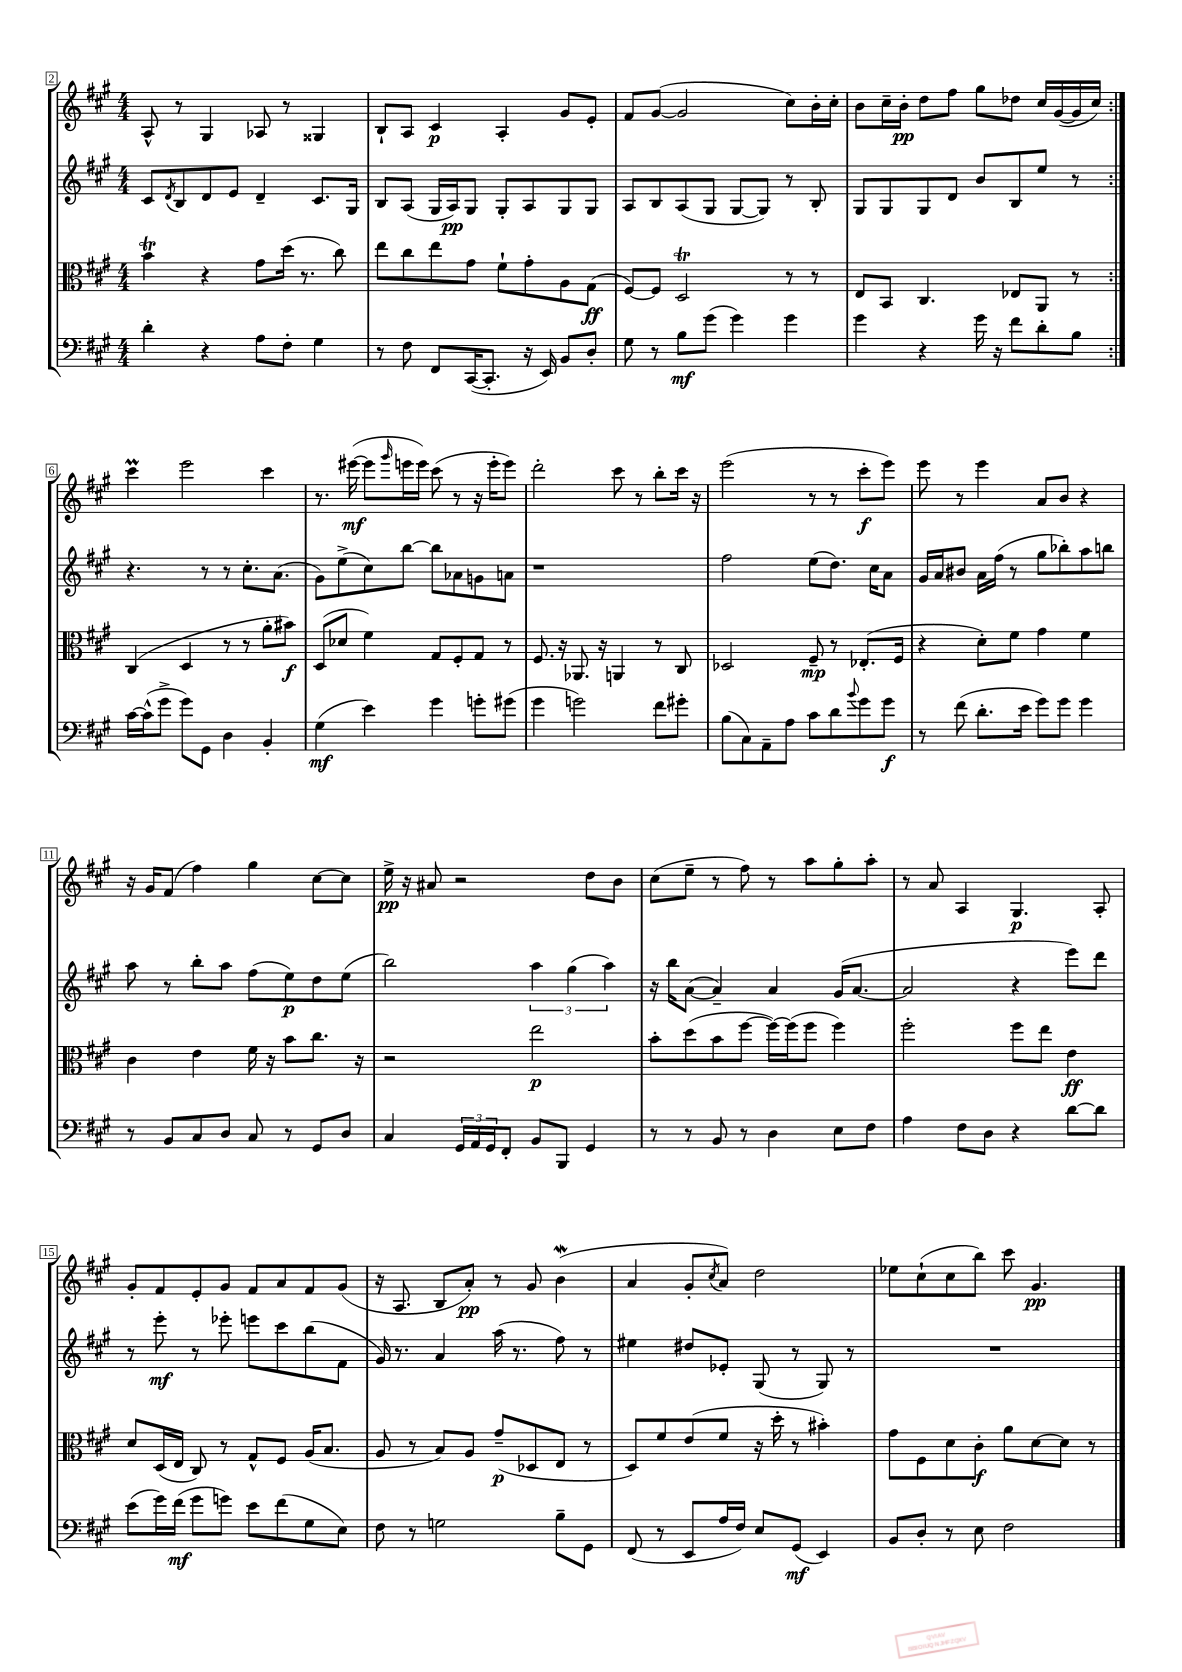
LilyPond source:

<<
\new StaffGroup <<
\new Staff = "s0" {
    \clef treble \key a \major \numericTimeSignature \time 4/4
    \repeat volta 2 { a8-^ r8 gis4 aes8 r8 gisis4 |
    b8-! a8 cis'4\p a4-. gis'8 e'8-. |
    fis'8 gis'8~( gis'2 cis''8) b'16-. cis''16-. |
    b'8 cis''16-- b'16-.\pp d''8 fis''8 gis''8 des''8 cis''16 gis'16~( gis'16 cis''16) | }
    cis'''4\prall e'''2 cis'''4 |
    r8. eis'''16~\mf( eis'''8 \grace { gis'''16 } e'''16 e'''16) cis'''8( r8 r16 e'''16-. e'''8) |
    d'''2-. cis'''8 r8 b''8-. cis'''16 r16 |
    e'''2( r8 r8 cis'''8-.\f e'''8) |
    e'''8 r8 e'''4 a'8 b'8 r4 |
    r16 gis'16 fis'8( fis''4) gis''4 cis''8~ cis''8 |
    e''16->\pp r16 ais'8 r2 d''8 b'8 |
    cis''8( e''8-- r8 fis''8) r8 a''8 gis''8-. a''8-. |
    r8 a'8 a4 gis4.\p a8-. |
    gis'8-. fis'8 e'8-. gis'8 fis'8 a'8 fis'8 gis'8( |
    r16 a8. b8 a'8-.\pp) r8 gis'8 b'4\mordent( |
    a'4 gis'8-. \acciaccatura { cis''8 } a'8) d''2 |
    ees''8 cis''8-!( cis''8 b''8) cis'''8 gis'4.\pp \bar "|." |
}
\new Staff = "s1" {
    \clef treble \key a \major \numericTimeSignature \time 4/4
    \repeat volta 2 { cis'8 \acciaccatura { d'8 } b8 d'8 e'8 d'4-- cis'8. gis16 |
    b8 a8( gis16 a16\pp) gis8 gis8-. a8 gis8 gis8 |
    a8 b8 a8( gis8 gis8~ gis8) r8 b8-. |
    gis8 gis8 gis8 d'8 b'8 b8 e''8 r8 | }
    r4. r8 r8 cis''8.-. a'8.( |
    gis'8) e''8->( cis''8) b''8~ b''8 aes'8 g'8 a'8 |
    r1 |
    fis''2 e''8( d''8.) cis''16 a'8 |
    gis'16 a'16 bis'8 a'16 fis''16( r8 gis''8 bes''8-.) a''8 b''8 |
    a''8 r8 b''8-. a''8 fis''8( e''8\p) d''8 e''8( |
    b''2) \tuplet 3/2 { a''4 gis''4( a''4) } |
    r16 b''16 a'8~( a'4--) a'4 gis'16( a'8.~ |
    a'2 r4 e'''8) d'''8 |
    r8 e'''8-.\mf r8 ees'''8-. e'''8 cis'''8 b''8( fis'8 |
    gis'16) r8. a'4 a''16( r8. fis''8) r8 |
    eis''4 dis''8 ees'8-. gis8( r8 gis8) r8 |
    R1 \bar "|." |
}
\new Staff = "s2" {
    \clef alto \key a \major \numericTimeSignature \time 4/4
    \repeat volta 2 { b'4\trill r4 gis'8 d''16( r8. cis''8) |
    e''8 cis''8 e''8 gis'8 fis'8-! gis'8-. a8 gis8\ff( |
    fis8~) fis8 d2\trill r8 r8 |
    e8 b,8 cis4. ees8 a,8 r8 | }
    cis4( d4 r8 r8 a'8-. bis'8\f) |
    d8( des'8 fis'4) gis8 fis8-. gis8 r8 |
    fis8. r16 aes,8. r16 a,4 r8 cis8 |
    des2 fis8--\mp r8 ees8.-.( fis16 |
    r4 d'8-.) fis'8 gis'4 fis'4 |
    cis'4 e'4 fis'16 r16 b'8 cis''8. r16 |
    r2 e''2\p |
    b'8-. d''8( b'8 fis''8~ fis''16~) fis''16( fis''8 fis''4) |
    fis''2-. fis''8 e''8 e'4\ff |
    d'8 d16( e16 cis8) r8 gis8-^ fis8 a16( b8. |
    a8 r8 b8) a8 gis'8--\p( des8 e8 r8 |
    d8) fis'8 e'8( fis'8 r16 d''16-. r8 bis'4-.) |
    gis'8 fis8 d'8 cis'8-.\f a'8 d'8~ d'8 r8 \bar "|." |
}
\new Staff = "s3" {
    \clef bass \key a \major \numericTimeSignature \time 4/4
    \repeat volta 2 { d'4-. r4 a8 fis8-. gis4 |
    r8 fis8 fis,8 cis,16~( cis,8.-. r16 e,16) b,8 d8-. |
    gis8 r8 b8\mf gis'8( gis'4) gis'4 |
    gis'4 r4 gis'16 r16 fis'8 d'8-. b8 | }
    cis'16~ cis'16-^( gis'8-> gis'8) gis,8 d4 b,4-. |
    gis4\mf( e'4) gis'4 g'8-. gis'8( |
    gis'4 g'2) fis'8 gis'8-. |
    b8( cis8) a,8-- a8 cis'8 d'8 \appoggiatura { b'8 } gis'8 gis'8\f |
    r8 fis'8( d'8.-. e'16 gis'8) gis'8 gis'4 |
    r8 b,8 cis8 d8 cis8 r8 gis,8 d8 |
    cis4 \tuplet 3/2 { gis,16 a,16 gis,16 } fis,8-. b,8 b,,8 gis,4 |
    r8 r8 b,8 r8 d4 e8 fis8 |
    a4 fis8 d8 r4 d'8~ d'8 |
    e'8( gis'16) fis'16\mf( gis'8 g'8) e'8 fis'8( gis8 e8) |
    fis8 r8 g2 b8-- gis,8 |
    fis,8( r8 e,8 a16 fis16) e8 gis,8\mf( e,4) |
    b,8 d8-. r8 e8 fis2 \bar "|." |
}
>>
>>
\layout { \context { \Score currentBarNumber = #2 \override BarNumber.stencil = #(make-stencil-boxer 0.1 0.3 ly:text-interface::print) } }
